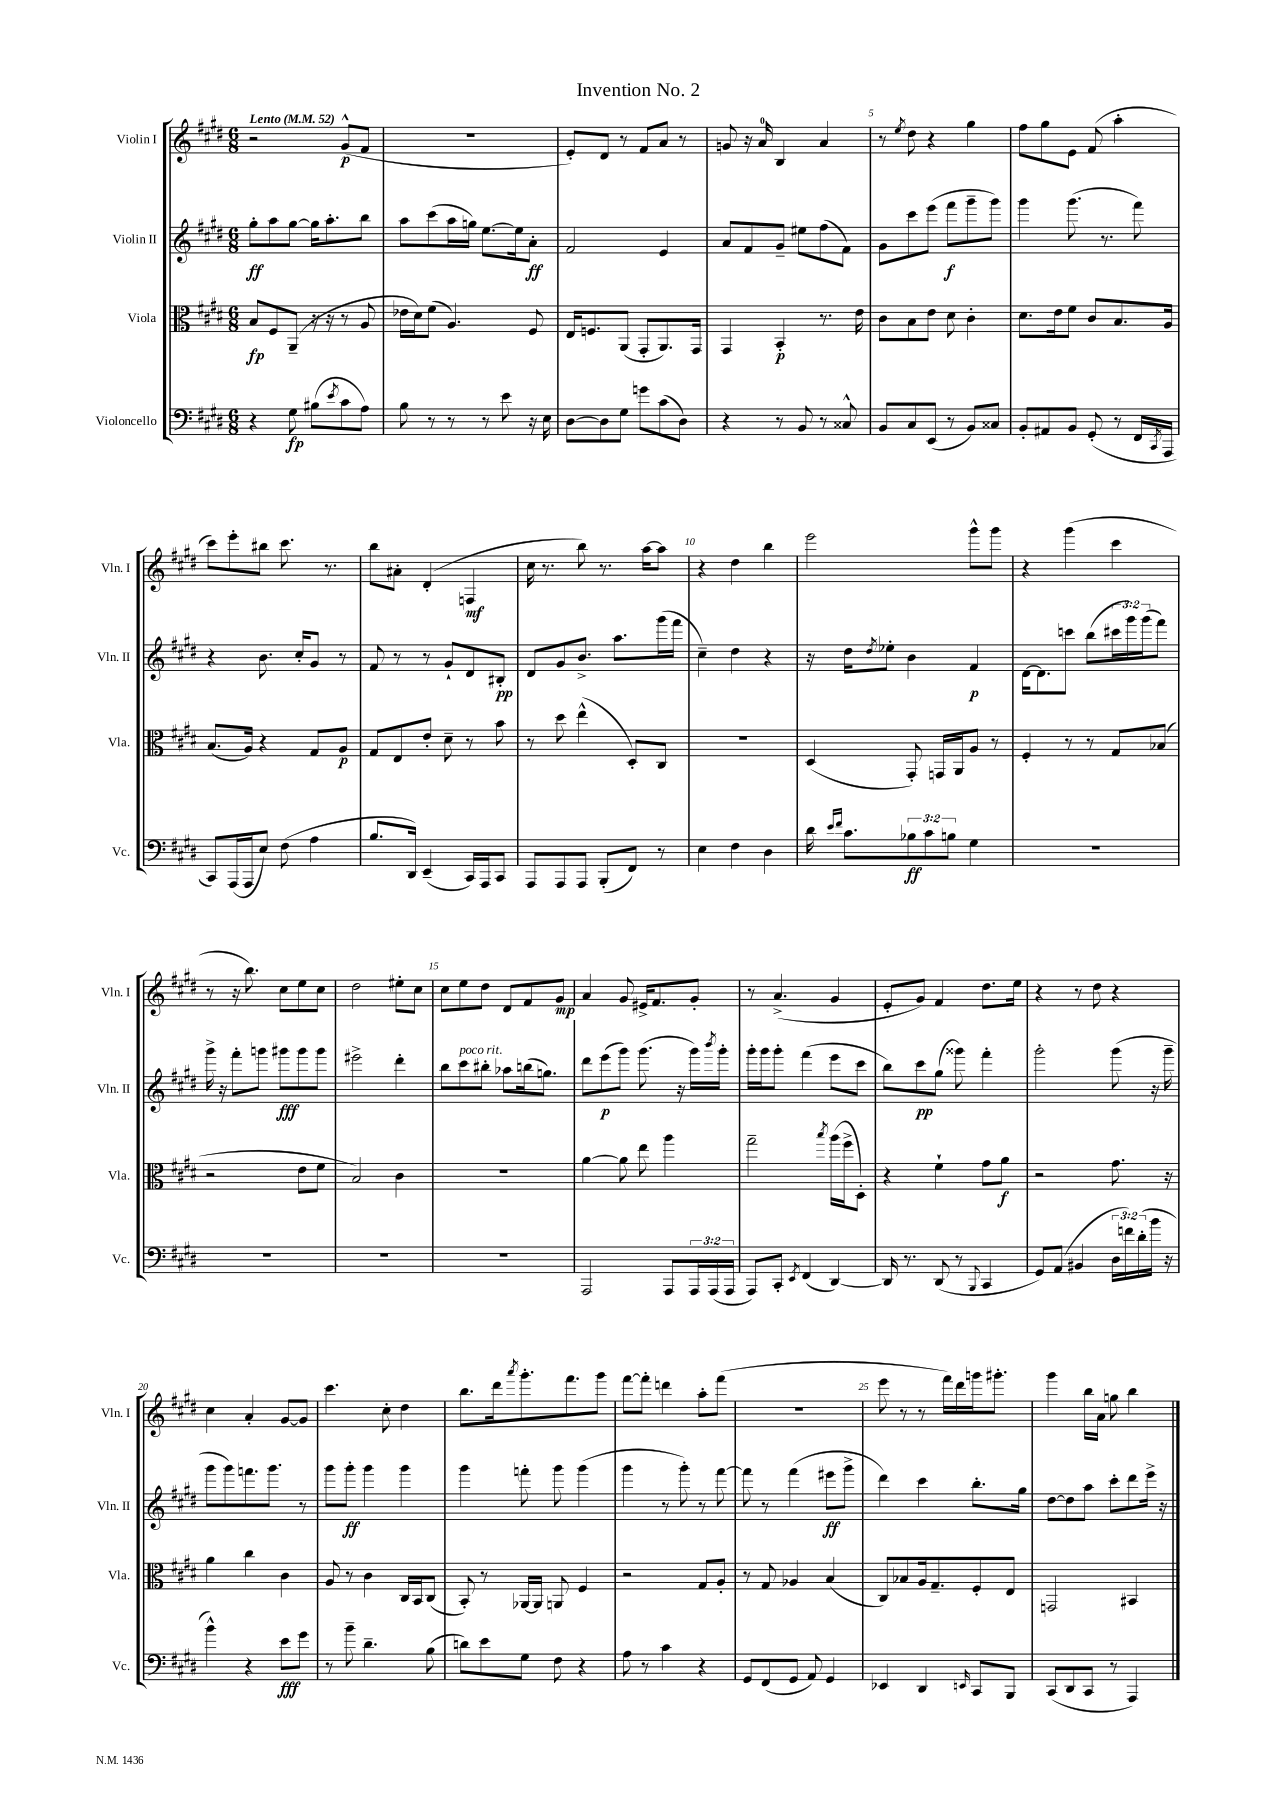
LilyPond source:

\header { title = "Invention No. 2" }
<<
\new StaffGroup <<
\new Staff = "s0" \with { instrumentName = "Violin I" shortInstrumentName = "Vln. I" } {
    \clef treble \key e \major \numericTimeSignature \time 6/8 \tempo "Lento" 4 = 52
    r2 gis'8-^\p( fis'8 |
    R2. |
    e'8-.) dis'8 r8 fis'8 a'8 r8 |
    g'8 r16 a'16-0 b4 a'4 |
    r8 \acciaccatura { e''8 } dis''8 r4 gis''4 |
    fis''8 gis''8 e'8 fis'8( a''4-. |
    cis'''8) e'''8-. bis''8 cis'''8. r8. |
    b''8 ais'8-. dis'4-.( f4\mf |
    cis''16 r8. b''8) r8. a''16~ a''8 |
    r4 dis''4 b''4 |
    e'''2 gis'''8-^ gis'''8 |
    r4 gis'''4( cis'''4 |
    r8 r16 b''8.) cis''8 e''8 cis''8 |
    dis''2 eis''8-. cis''8 |
    cis''8 e''8 dis''8 dis'8 fis'8 gis'8\mp |
    a'4 gis'8 eis'16-> fis'8. gis'8-. |
    r8 a'4.->( gis'4 |
    e'8-. gis'8) fis'4 dis''8. e''16 |
    r4 r8 dis''8 r4 |
    cis''4 a'4-. gis'8~ gis'8 |
    cis'''4. cis''8-. dis''4 |
    b''8. dis'''16 \acciaccatura { a'''8 } gis'''8.-. fis'''8. gis'''8 |
    fis'''8~ fis'''8-. d'''4 a''8-. fis'''8( |
    R2. |
    e'''8 r8 r8 fis'''16) dis'''16 g'''16 gis'''8.-. |
    gis'''4 b''16 a'16 g''8 b''4 \bar "|." |
}
\new Staff = "s1" \with { instrumentName = "Violin II" shortInstrumentName = "Vln. II" } {
    \clef treble \key e \major \numericTimeSignature \time 6/8 \override Staff.TupletNumber.text = #tuplet-number::calc-fraction-text
    gis''8-.\ff a''8 gis''8~ gis''16 a''8.-. b''8 |
    a''8 cis'''8( a''16 g''16) e''8.~ e''16 a'8-.\ff |
    fis'2 e'4 |
    a'8 fis'8 gis'8-- eis''8 fis''8( fis'8) |
    gis'8 cis'''8 e'''8( fis'''8\f gis'''8-- gis'''8) |
    gis'''4 gis'''8.( r8. fis'''8) |
    r4 b'8. cis''16-. gis'8 r8 |
    fis'8 r8 r8 gis'8-! dis'8 bis8-.\pp |
    dis'8 gis'8 b'8.-> a''8. gis'''16( fis'''16 |
    cis''4--) dis''4 r4 |
    r16 dis''16 \acciaccatura { dis''8 } ees''8-. b'4 fis'4\p |
    dis'16~ dis'8. c'''8 b''8( \tuplet 3/2 { cis'''16 gis'''16) gis'''16( } fis'''8) |
    gis'''16-> r16 fis'''8-. g'''8 gis'''8\fff gis'''8 gis'''8 |
    eis'''2-> dis'''4-. |
    b''8 cis'''8^\markup { \italic "poco rit." } bis''8-. aes''8 b''16( g''8.) |
    dis'''8 e'''8\p( gis'''8) gis'''8.( r16 gis'''16) \acciaccatura { b'''8 } gis'''16-. |
    gis'''16-. gis'''16 gis'''8-. fis'''4( e'''8 cis'''8 |
    b''8) cis'''8\pp gis''8( gisis'''8) fis'''4-. |
    gis'''2-. gis'''8( r16 gis'''16-- |
    gis'''8 gis'''8) f'''8. gis'''8. r8 |
    gis'''8 gis'''8-.\ff gis'''4 gis'''4 |
    gis'''4 f'''8-. gis'''8 gis'''4( |
    gis'''4 r8 gis'''8-.) r8 fis'''8~ |
    fis'''8 r8 fis'''4( eis'''8\ff gis'''8-> |
    dis'''4) cis'''4 b''8.-. gis''16 |
    dis''8~ dis''8 a''8 cis'''8-. dis'''8 e'''16-> r16 \bar "|." |
}
\new Staff = "s2" \with { instrumentName = "Viola" shortInstrumentName = "Vla." } {
    \clef alto \key e \major \numericTimeSignature \time 6/8
    b8\fp fis8 a,8--( r16 r16 r8 a8 |
    ees'16 dis'16) fis'8( a4.) fis8 |
    e16 f8. a,8( gis,8-. a,8.) gis,16 |
    gis,4 b,4-.\p r8. e'16 |
    cis'8 b8 e'8 dis'8 cis'4-. |
    dis'8. e'16 fis'8 cis'8 b8. a16 |
    b8.( a16) r4 gis8 a8\p |
    gis8 e8 e'8-. dis'8-- r8 b'8 |
    r8 dis''8 e''4-^( dis8-.) cis8 |
    R2. |
    dis4( gis,8-.) g,16 a,16 a8 r8 |
    fis4-. r8 r8 gis8 bes8( |
    r2 e'8 fis'8 |
    b2) cis'4 |
    R2. |
    a'4~ a'8 e''8 a''4 |
    gis''2-- \acciaccatura { b''8 } a''16( fis''16-> dis8-.) |
    r4 fis'4-! gis'8 a'8\f |
    r2 gis'8. r16 |
    a'4 cis''4 cis'4 |
    a8 r8 cis'4 cis16 b,16 cis8( |
    b,8-.) r8 aes,16~ aes,16 a,8 fis4 |
    r2 gis8 a8-. |
    r8 gis8 aes4 b4( |
    cis8) bes8 a16 gis8.-- fis8-. e8 |
    g,2 bis,4 \bar "|." |
}
\new Staff = "s3" \with { instrumentName = "Violoncello" shortInstrumentName = "Vc." } {
    \clef bass \key e \major \numericTimeSignature \time 6/8 \override Staff.TupletNumber.text = #tuplet-number::calc-fraction-text
    r4 gis8\fp bis8( \acciaccatura { e'8 } cis'8 a8) |
    b8 r8 r8 r8 e'8 r16 e16 |
    dis8~ dis8 gis8 g'8 cis'8( dis8) |
    r4 r8 b,8 r8 cisis8-^ |
    b,8 cis8 e,8( r8 b,8) cisis8 |
    b,8-. ais,8 b,8 gis,8-.( r8 fis,16 \acciaccatura { cis,8 } a,,16 |
    cis,8) a,,16( a,,16 e8) fis8( a4 |
    b8. dis,16) e,4--( cis,16) a,,16 cis,8 |
    a,,8 a,,8 a,,8 b,,8-.( fis,8) r8 |
    e4 fis4 dis4 |
    dis'16 \grace { e'16 fis'16 } cis'8. \tuplet 3/2 { bes8\ff cis'8 b8 } gis4 |
    R2. |
    R2. |
    R2. |
    R2. |
    a,,2 a,,8 \tuplet 3/2 { a,,16 a,,16( a,,16 } |
    a,,8) cis,8-. \acciaccatura { e,8 } fis,4( dis,4~) |
    dis,16 r8. dis,8( r8 \appoggiatura { b,,8 } cis,4 |
    gis,8) a,8( bis,4 \tuplet 3/2 { dis16 f'16) dis'16-.( } b'16 r16 |
    b'4-^) r4 e'8\fff gis'8 |
    r8 b'8-- dis'4.-- b8( |
    d'8) e'8 gis8 fis8 r4 |
    a8 r8 cis'4 r4 |
    gis,8 fis,8( gis,8 a,8) gis,4 |
    ees,4 dis,4 \grace { e,16 } cis,8 b,,8 |
    cis,8( dis,8 cis,8 r8 a,,4) \bar "|." |
}
>>
>>
\layout { \context { \Score \override BarNumber.break-visibility = ##(#f #t #t) barNumberVisibility = #(every-nth-bar-number-visible 5) } }
